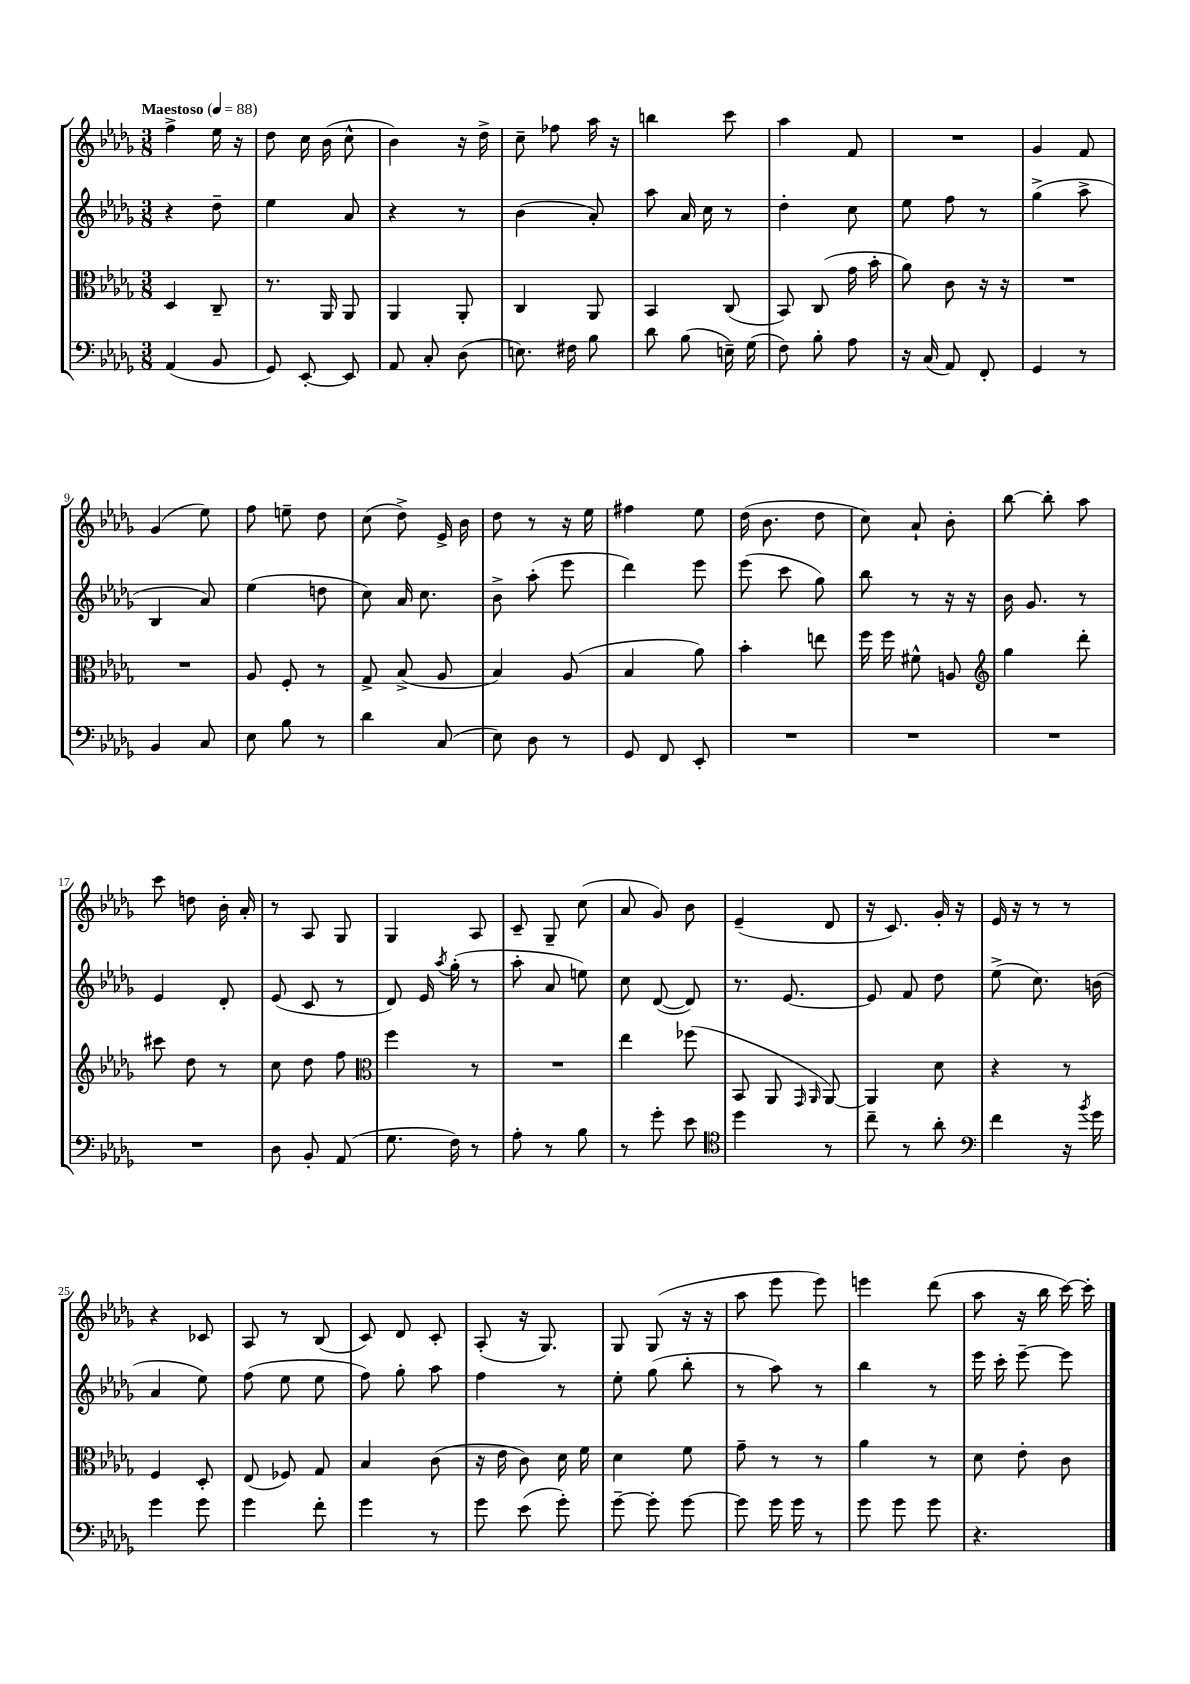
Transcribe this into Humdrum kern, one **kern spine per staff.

**kern	**kern	**kern	**kern
*part4	*part3	*part2	*part1
*staff4	*staff3	*staff2	*staff1
*clefF4	*clefC3	*clefG2	*clefG2
*k[b-e-a-d-g-]	*k[b-e-a-d-g-]	*k[b-e-a-d-g-]	*k[b-e-a-d-g-]
*M3/8	*M3/8	*M3/8	*M3/8
*MM88	*MM88	*MM88	*MM88
=1	=1	=1	=1
!	!	!	!LO:TX:a:B:t=Maestoso
(4AA-/	4D-/	4r	4ff^\
8BB-/	8C~/	8dd-~\	16ee-\
.	.	.	16r
=2	=2	=2	=2
8GG-/)	8.r	4ee-\	8dd-\
[8EE-'/	.	.	16cc\
.	16AA-/	.	(16b-\
8EE-/]	8AA-/	8a-/	8cc^^\
=3	=3	=3	=3
8AA-/	4AA-/	4r	4b-\)
8C'/	.	.	.
(8D-\	8AA-'/	8r	16r
.	.	.	16dd-^\
=4	=4	=4	=4
8.En\)	4C/	(4b-\	8cc~\
.	.	.	8ff-X\
16F#X\	.	.	.
8B-\	8AA-/	8a-'/)	16aa-\
.	.	.	16r
=5	=5	=5	=5
8d-\	4BB-/	8aa-\	4bbn\
(8B-\	.	16a-/	.
.	.	16cc\	.
16En~\)	(8C/	8r	8ccc\
(16G-\	.	.	.
=6	=6	=6	=6
8F\)	8BB-/)	4dd-'\	4aa-\
8B-'\	(8C/	.	.
8A-\	16g-\	8cc\	8f/
.	16b-'\	.	.
=7	=7	=7	=7
16r	8a-\)	8ee-\	4.r
(16C/	.	.	.
8AA-/)	8c\	8ff\	.
8FF'/	16r	8r	.
.	16r	.	.
=8	=8	=8	=8
4GG-/	4.r	(4gg-^\	4g-/
8r	.	8aa-^\	8f/
!!LO:LB:g=z
=9	=9	=9	=9
4BB-/	4.r	4B-/	(4g-/
8C/	.	8a-/)	8ee-\)
=10	=10	=10	=10
8E-\	8A-/	(4ee-\	8ff\
8B-\	8F'/	.	8een~\
8r	8r	8ddn\	8dd-\
=11	=11	=11	=11
4d-\	8G-^/	8cc\)	(8cc\
.	(8B-^/	16a-/	8dd-^\)
.	.	8.cc\	.
(8C/	8A-/	.	16e-^/
.	.	.	16b-\
=12	=12	=12	=12
8E-\)	4B-/)	8b-^\	8dd-\
8D-\	.	(8aa-'\	8r
8r	(8A-/	8eee-\	16r
.	.	.	16ee-\
=13	=13	=13	=13
8GG-/	4B-/	4ddd-\)	4ff#X\
8FF/	.	.	.
8EE-'/	8a-\)	8eee-\	8ee-\
=14	=14	=14	=14
4.r	4b-'\	(8eee-\	(16dd-\
.	.	.	8.b-\
.	.	8ccc\	.
.	8een\	8gg-\)	8dd-\
=15	=15	=15	=15
4.r	16ff\	8bb-\	8cc\)
.	16ff\	.	.
.	8f#X^^\	8r	8a-`/
.	8An/	16r	8b-'\
.	.	16r	.
=16	=16	=16	=16
*	*clefG2	*	*
4.r	4gg-\	16b-\	[8bb-\
.	.	8.g-/	.
.	.	.	8bb-'\]
.	8ddd-'\	8r	8aa-\
!!LO:LB:g=z
=17	=17	=17	=17
4.r	8ccc#X\	4e-/	8ccc\
.	8dd-\	.	8ddn\
.	8r	8d-'/	16b-'\
.	.	.	16a-'/
=18	=18	=18	=18
8D-\	8cc\	(8e-/	8r
8BB-'/	8dd-\	8c/	8A-/
(8AA-/	8ff\	8r	8G-/
=19	=19	=19	=19
*	*clefC3	*	*
8.G-\	4ff\	8d-/)	4G-/
.	.	16e-/	.
.	.	8qaa-/	.
16F\)	.	(16gg-'\	.
8r	8r	8r	8A-/
=20	=20	=20	=20
8A-'\	4.r	8aa-'\	8c~/
8r	.	8a-/	8G-~/
8B-\	.	8een\)	(8cc\
=21	=21	=21	=21
8r	4ee-\	8cc\	8a-/
8g-'\	.	([8d-/	8g-/)
8e-\	(8ff-X\	8d-/])	8b-\
=22	=22	=22	=22
*clefC4	*	*	*
4dd-\	8BB-/	8.r	(4e-~/
.	8AA-/	.	.
.	.	[8.e-/	.
.	16qqGG-/	.	.
.	16qqAA-/	.	.
8r	[8AA-/)	.	8d-/
=23	=23	=23	=23
8cc~\	4AA-/]	8e-/]	16r
.	.	.	8.c/)
8r	.	8f/	.
8a-'\	8d-\	8dd-\	16g-'/
.	.	.	16r
=24	=24	=24	=24
*clefF4	*	*	*
4f\	4r	(8ee-^\	16e-/
.	.	.	16r
.	.	8.cc\)	8r
16r	8r	.	8r
8qb-/	.	.	.
16g-\	.	(16bn\	.
!!LO:LB:g=z
=25	=25	=25	=25
4g-\	4F/	4a-/	4r
8g-\	8D-'/	8ee-\)	8c-X/
=26	=26	=26	=26
4g-\	(8E-/	(8ff\	8A-/
.	8F-X/)	8ee-\	8r
8f'\	8G-/	8ee-\	(8B-/
=27	=27	=27	=27
4g-\	4B-/	8ff\)	8c/)
.	.	8gg-'\	8d-/
8r	(8c\	8aa-\	8c'/
=28	=28	=28	=28
8g-\	16r	4ff\	(8A-'/
.	16e-\	.	.
(8e-\	8c\)	.	16r
.	.	.	8.G-/)
8g-'\)	16d-\	8r	.
.	16f\	.	.
=29	=29	=29	=29
[8g-~\	4d-\	8ee-'\	8G-/
8g-'\]	.	(8gg-\	(8G-/
[8g-\	8f\	8bb-'\	16r
.	.	.	16r
=30	=30	=30	=30
8g-\]	8g-~\	8r	8aa-\
16g-\	8r	8aa-\)	8eee-\
16g-\	.	.	.
8r	8r	8r	8eee-\)
=31	=31	=31	=31
8g-\	4a-\	4bb-\	4eeen\
8g-\	.	.	.
8g-\	8r	8r	(8ddd-\
=32	=32	=32	=32
4.r	8d-\	16eee-\	8aa-\
.	.	16ccc'\	.
.	8e-'\	[8eee-~\	16r
.	.	.	16bb-\
.	8c\	8eee-\]	[16ccc\)
.	.	.	16ccc'\]
==	==	==	==
*-	*-	*-	*-
